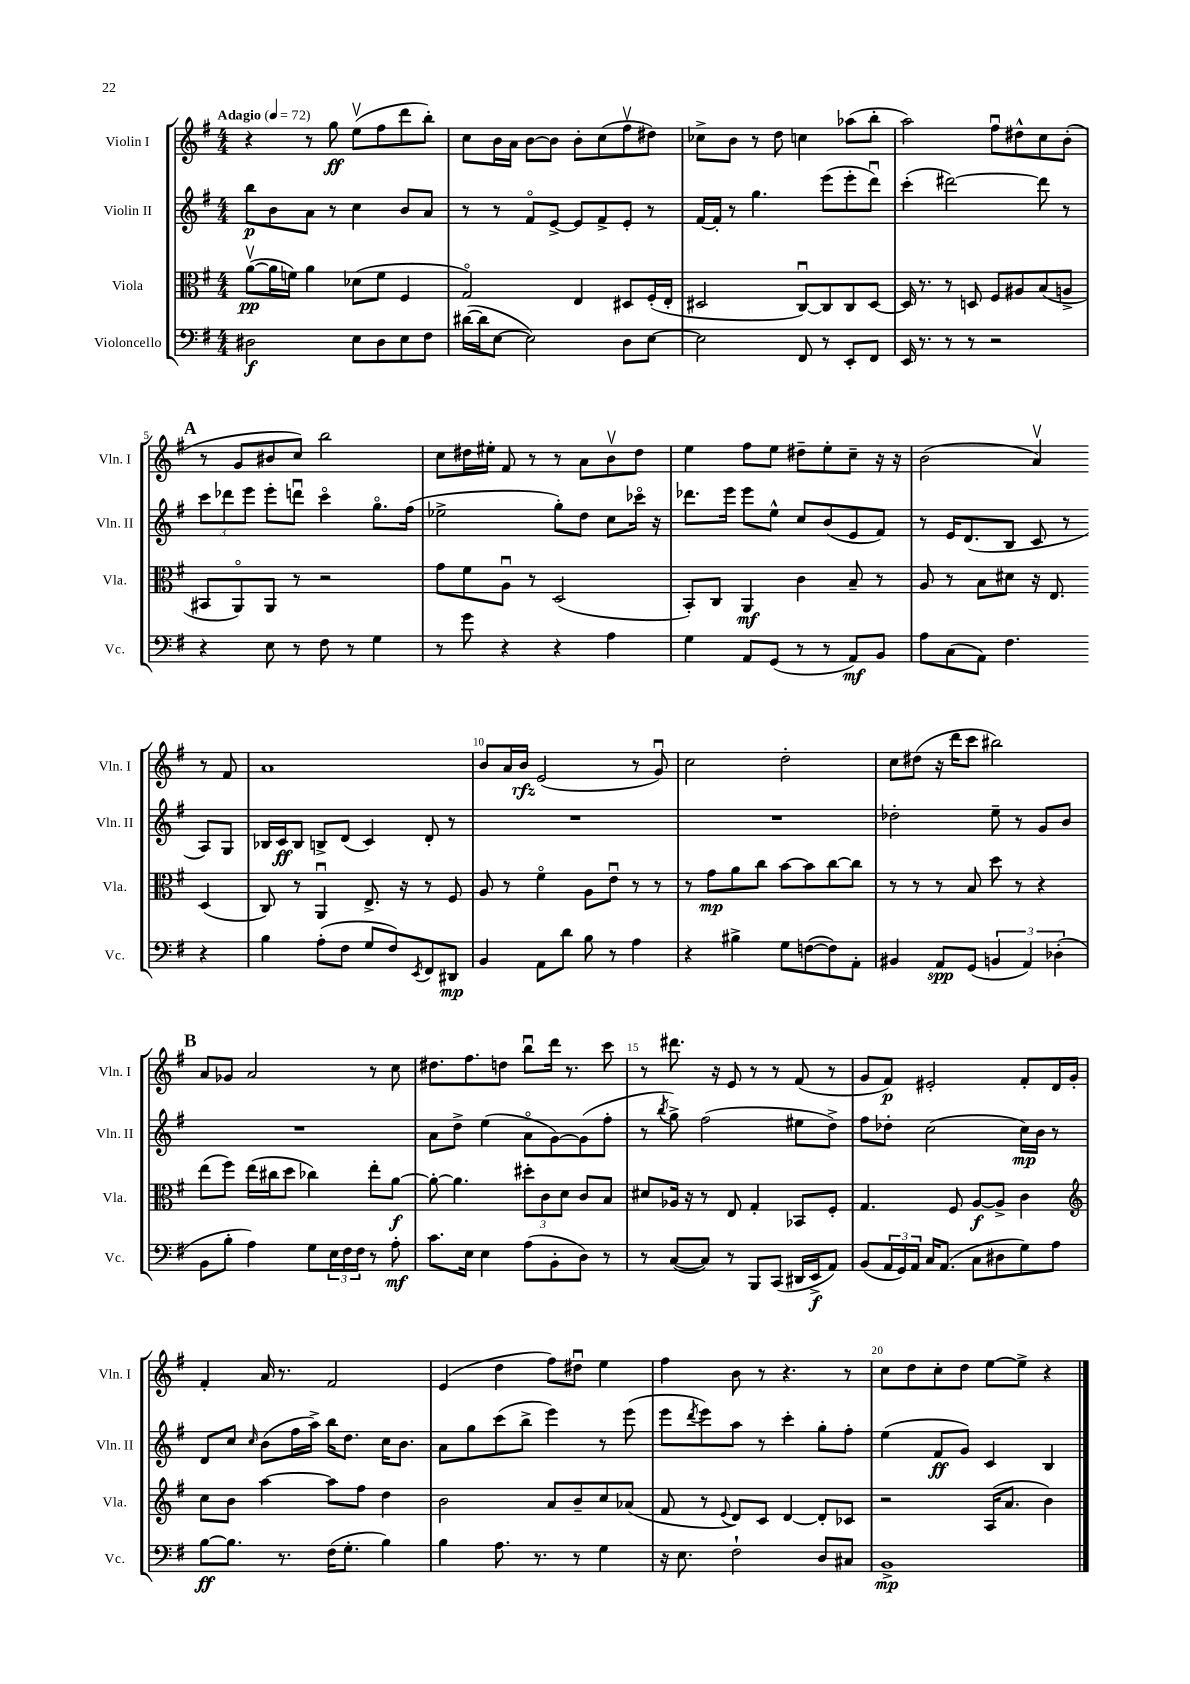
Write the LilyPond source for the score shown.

<<
\new StaffGroup <<
\new Staff = "s0" \with { instrumentName = "Violin I" shortInstrumentName = "Vln. I" } {
    \clef treble \key g \major \numericTimeSignature \time 4/4 \tempo "Adagio" 4 = 72
    r4 r8 g''8\ff e''8\upbow( fis''8 d'''8 b''8-.) |
    c''8 b'16 a'16 b'8~ b'8 b'8-. c''8( fis''8\upbow dis''8) |
    ces''8-> b'8 r8 d''8 c''4 aes''8( b''8-. |
    a''2) fis''8\downbow dis''8-^ c''8 b'8-.( |
    \mark \markup { \bold "A" } r8 g'8 bis'8 c''8) b''2 |
    c''8 dis''16 eis''16-. fis'8 r8 r8 a'8 b'8\upbow dis''8 |
    e''4 fis''8 e''8 dis''8-- e''8-. c''8-- r16 r16 |
    b'2( a'4\upbow) r8 fis'8 |
    a'1 |
    b'8 a'16 b'16\rfz e'2( r8 g'8\downbow) |
    c''2 d''2-. |
    c''8 dis''8( r16 d'''16 c'''8 bis''2) |
    \mark \markup { \bold "B" } a'8 ges'8 a'2 r8 c''8 |
    dis''8. fis''8. d''8 b''8\downbow d'''16 r8. c'''8 |
    r8 dis'''8. r16 e'8 r8 r8 fis'8( r8 |
    g'8 fis'8\p) eis'2-. fis'8-. d'16 g'16-. |
    fis'4-. a'16 r8. fis'2 |
    e'4( d''4 fis''8) dis''8\downbow e''4 |
    fis''4 b'8 r8 r4. r8 |
    c''8 d''8 c''8-. d''8 e''8~ e''8-> r4 \bar "|." |
}
\new Staff = "s1" \with { instrumentName = "Violin II" shortInstrumentName = "Vln. II" } {
    \clef treble \key g \major \numericTimeSignature \time 4/4
    b''8\p b'8 a'8 r8 c''4 b'8 a'8 |
    r8 r8 fis'8\flageolet e'8~-> e'8 fis'8-> e'8-. r8 |
    fis'16~ fis'16-. r8 g''4. e'''8( e'''8-. d'''8\downbow) |
    c'''4-.( dis'''2~) dis'''8 r8 |
    \mark \markup { \bold "A" } \tuplet 3/2 { c'''8 des'''8 e'''8 } e'''8-. d'''8\downbow c'''4\flageolet g''8.\flageolet fis''16( |
    ees''2-> g''8-.) d''8 c''8 ces'''16\flageolet r16 |
    des'''8. e'''16 e'''8 e''8-^ c''8 b'8( e'8 fis'8) |
    r8 e'16 d'8.( b8 c'8 r8 a8) g8 |
    bes16 c'16\ff bes8 b8-> d'8( c'4) d'8-. r8 |
    R1 |
    R1 |
    des''2-. e''8-- r8 g'8 b'8 |
    \mark \markup { \bold "B" } R1 |
    a'8 d''8-> e''4( a'8\flageolet g'8~) g'8( fis''8-. |
    r8 \acciaccatura { b''8 } g''8->) fis''2( eis''8 d''8->) |
    fis''8 des''8-. c''2( c''16\mp) b'16 r8 |
    d'8 c''8 \grace { c''16 } b'8( fis''16 a''16->) b''16 d''8. c''16 b'8. |
    a'8 g''8 c'''8( b''8-> e'''4) r8 e'''8( |
    e'''8 \acciaccatura { d'''8 } e'''8) a''8 r8 c'''4-. g''8-. fis''8-. |
    e''4( fis'8\ff g'8) c'4 b4 \bar "|." |
}
\new Staff = "s2" \with { instrumentName = "Viola" shortInstrumentName = "Vla." } {
    \clef alto \key g \major \numericTimeSignature \time 4/4
    a'8~\upbow\pp( a'16 f'16) a'4 des'8( f'8 fis4 |
    g2\flageolet) e4 dis8 fis16-.( e16-. |
    dis2 c8~\downbow) c8 c8 dis8~ |
    dis16 r8. r8 d8 fis8 ais8 b8( a8-> |
    \mark \markup { \bold "A" } bis,8 a,8\flageolet) a,8 r8 r2 |
    g'8 fis'8 a8\downbow r8 d2( |
    b,8-.) c8 a,4\mf c'4 b8-- r8 |
    a8 r8 b8 dis'8 r16 e8. d4( |
    c8) r8 a,4\downbow e8.-> r16 r8 fis8 |
    a8 r8 fis'4\flageolet a8 e'8\downbow r8 r8 |
    r8 g'8\mp a'8 c''8 b'8~ b'8 c''8~ c''8 |
    r8 r8 r8 b8 d''8 r8 r4 |
    \mark \markup { \bold "B" } e''8( fis''8) e''16( cis''16 d''8 ces''4) e''8-. a'8~\f |
    a'8~-. a'4. \tuplet 3/2 { dis''8-. c'8 d'8 } c'8 b8 |
    dis'8 aes16 r16 r8 e8 g4-. bes,8 fis8-. |
    g4. fis8 a8~\f a8-> c'4 |
    \clef treble c''8 b'8 a''4~ a''8 fis''8 d''4 |
    b'2 a'8 b'8-- c''8 aes'8( |
    fis'8 r8 \appoggiatura { e'8 } d'8) c'8 d'4~ d'8-. ces'8 |
    r2 a16( a'8. b'4) \bar "|." |
}
\new Staff = "s3" \with { instrumentName = "Violoncello" shortInstrumentName = "Vc." } {
    \clef bass \key g \major \numericTimeSignature \time 4/4
    dis2\f e8 dis8 e8 fis8 |
    dis'16~( dis'16 e8~ e2) d8 e8~ |
    e2 fis,8 r8 e,8-. fis,8 |
    e,16 r8. r8 r8 r2 |
    \mark \markup { \bold "A" } r4 e8 r8 fis8 r8 g4 |
    r8 g'8 r4 r4 a4 |
    g4 a,8 g,8( r8 r8 a,8\mf) b,8 |
    a8 c8( a,8) fis4. r4 |
    b4 a8-.( fis8 g8 fis8) \acciaccatura { e,8 } fis,8 dis,8\mp |
    b,4 a,8 d'8 b8 r8 a4 |
    r4 bis4-> g8 f8~( f8) a,8-. |
    bis,4 a,8\spp g,8( \tuplet 3/2 { b,4 a,4) des4-.( } |
    \mark \markup { \bold "B" } b,8 b8-. a4) g8 \tuplet 3/2 { e16 fis16 fis16 } r8 a8-.\mf |
    c'8. e16 e4 a8( b,8-. d8) r8 |
    r8 c8~( c8) r8 b,,8 c,8( dis,16 e,16->\f a,8) |
    b,8( \tuplet 3/2 { a,16 g,16) a,16 } c16 a,8.( c8 dis8 g8) a8 |
    b8~\ff b8. r8. fis16( g8.-. b4) |
    b4 a8. r8. r8 g4 |
    r16 e8. fis2-! d8 cis8 |
    b,1->\mp \bar "|." |
}
>>
>>
\layout { \context { \Score \override BarNumber.break-visibility = ##(#f #t #t) barNumberVisibility = #(every-nth-bar-number-visible 5) } }
